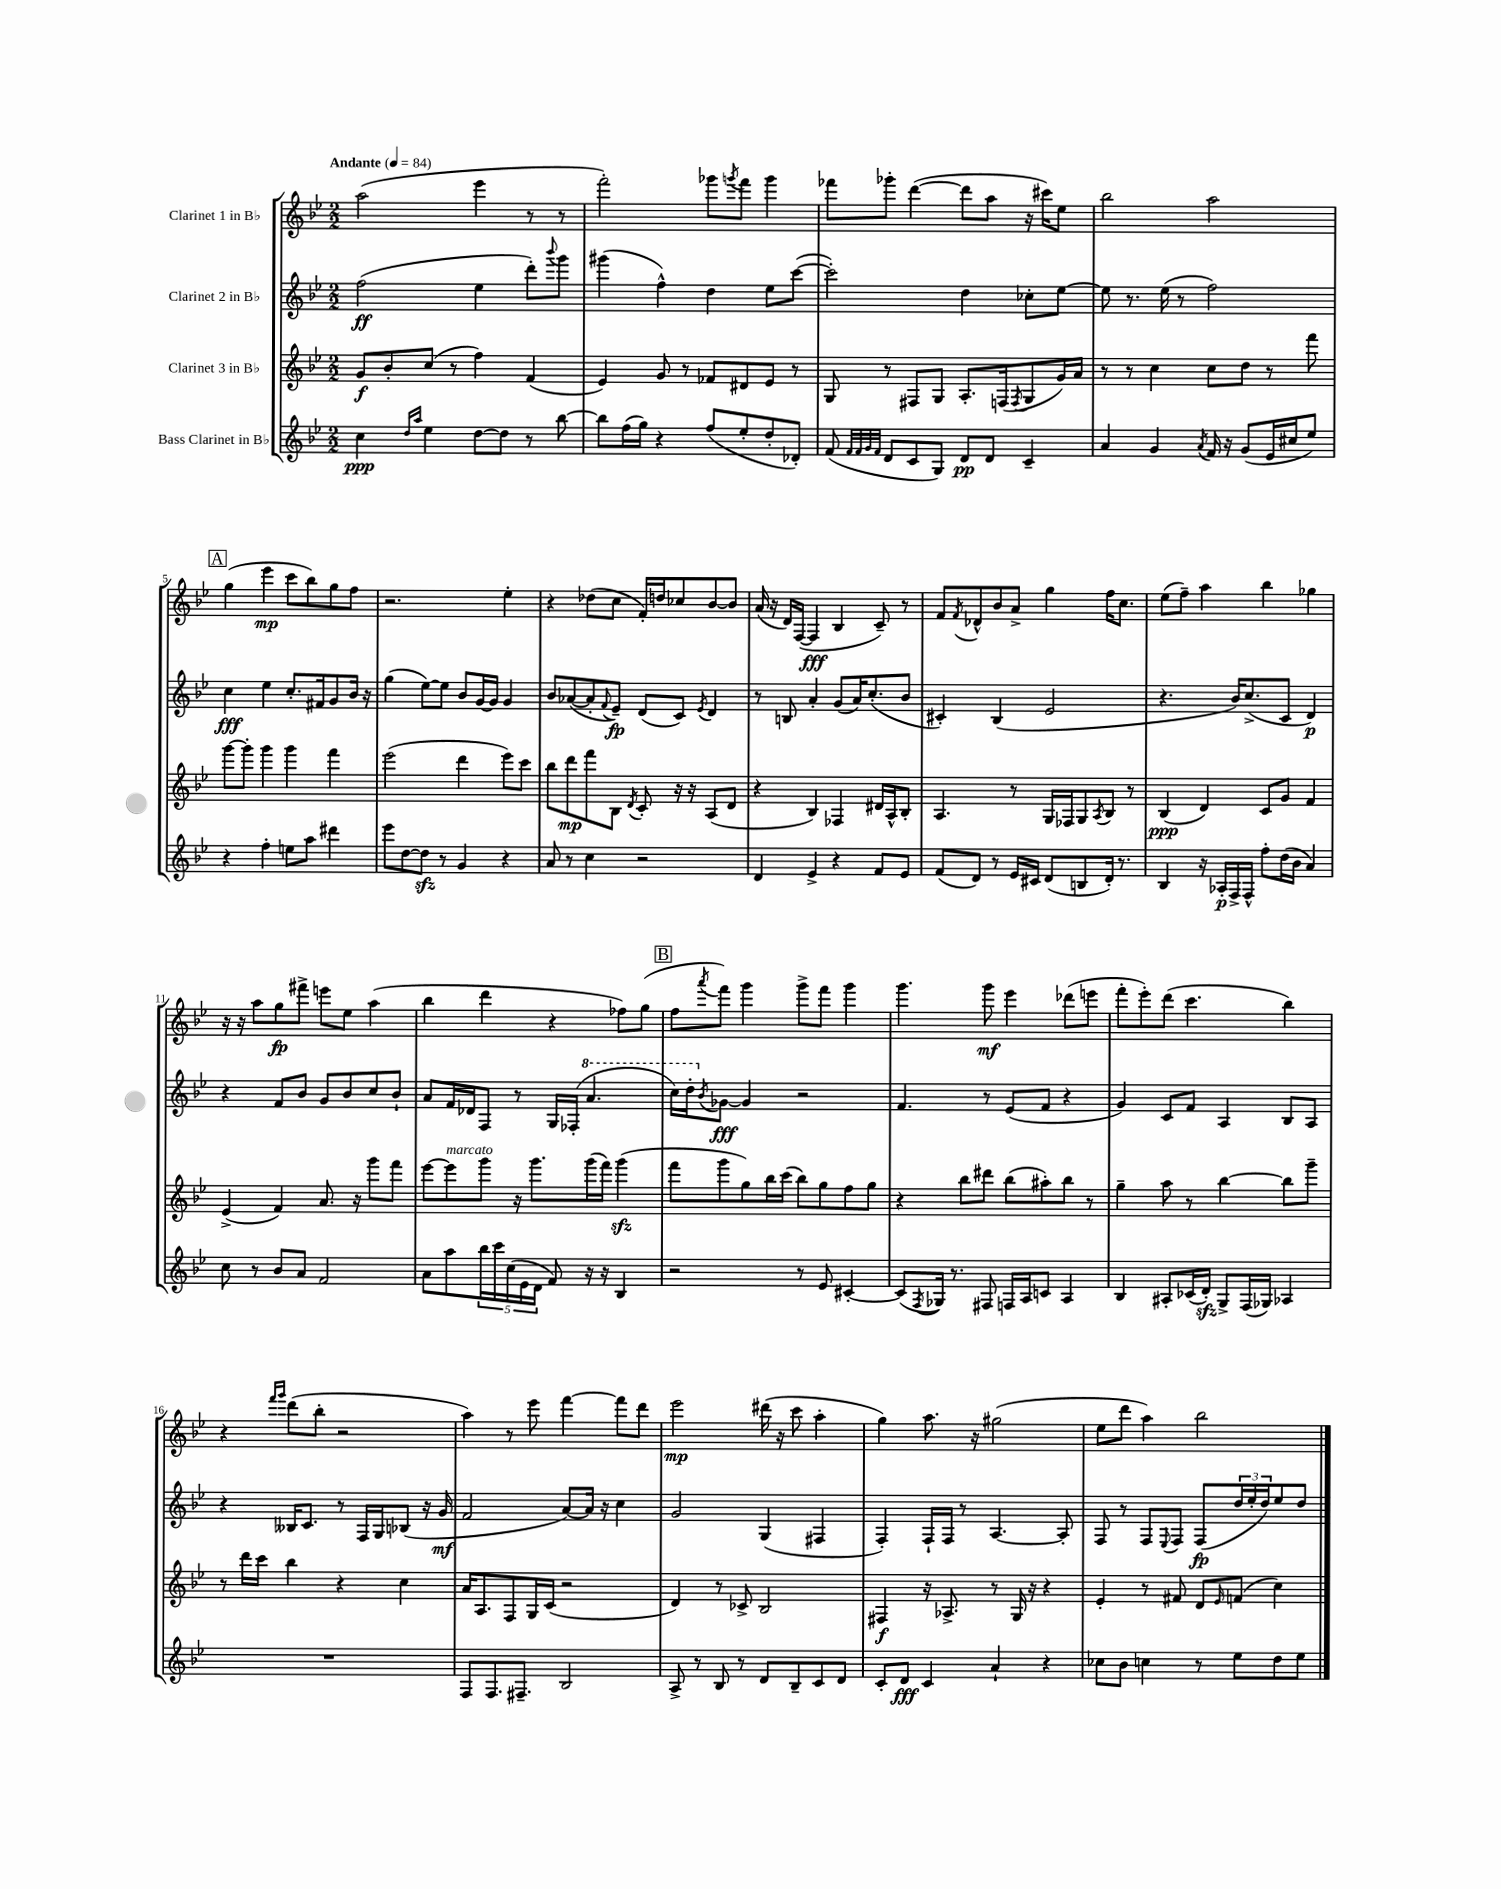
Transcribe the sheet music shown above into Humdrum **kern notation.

**kern	**kern	**kern	**kern
*staff4	*staff3	*staff2	*staff1
*clefG2	*clefG2	*clefG2	*clefG2
*k[b-e-]	*k[b-e-]	*k[b-e-]	*k[b-e-]
*M2/2	*M2/2	*M2/2	*M2/2
*MM84	*MM84	*MM84	*MM84
4cc	8g	(2ff	(2aa
.	8b-'	.	.
16qqdd	.	.	.
16qqaa	.	.	.
4ee-	(8cc	.	.
.	8r	.	.
[8dd	4ff)	4ee-	4eee-
8dd]	.	.	.
8r	(4f	8ddd')	8r
.	.	8qqbbb-	.
[8bb-	.	8ggg	8r
=	=	=	=
8bb-]	4e-)	(4ggg#	2fff')
(16ff	.	.	.
16gg)	.	.	.
4r	8g	4ff^^)	.
.	8r	.	.
(8ff	8f-	4dd	8ggg-
.	.	.	8qggg
8ee-'	8d#	.	8fff
8dd'	8e-	8ee-	4ggg
8d-')	8r	([8ccc	.
=	=	=	=
(8f	8G	2ccc'])	8fff-
32qqf	.	.	.
32qqf	.	.	.
32qqg	.	.	.
32qqf	.	.	.
8d	8r	.	8ggg-'
8c	8F#	.	([4ddd
8G)	8G	.	.
8d	8.A'	4dd	8ddd]
8d	.	.	8aa
.	(16F	.	.
.	8qF	.	.
4c~	8G	8cc-'	16r
.	.	.	16ccc#)
.	16g)	[8ee-	8ee-
.	16a	.	.
=	=	=	=
4a	8r	8ee-]	2bb-
.	8r	8.r	.
4g	4cc	.	.
.	.	(16ee-	.
.	.	8r	.
8qa	.	.	.
16f	8cc	2ff)	2aa
16r	.	.	.
(8g	8dd	.	.
16e-	8r	.	.
16cc#	.	.	.
8ee-)	8fff	.	.
=	=	=	=
4r	[8ggg	4cc	(4gg
.	8ggg']	.	.
4ff'	4ggg	4ee-	4eee-
8ee	4ggg	8.cc'	8ccc
8aa	.	.	8bb-)
.	.	16f#	.
4ddd#	4fff	8g	8gg
.	.	16b-	8ff
.	.	16r	.
=	=	=	=
8eee-	(2eee-	(4gg	2.r
[8dd	.	.	.
8dd]	.	[8ee-)	.
8r	.	8ee-]	.
4g	4ddd	8b-	.
.	.	[16g	.
.	.	16g]	.
4r	8eee-)	4g	4ee-'
.	8ccc	.	.
=	=	=	=
8a	8bb-	8b-	4r
8r	8ddd	([8a-	.
4cc	8fff	8a-']	(8dd-
.	.	8qqf	.
.	8B-	8e-~)	8cc
.	8qd	.	.
2r	8c'	(8d	16f')
.	.	.	16dd
.	16r	8c)	8cc-
.	16r	.	.
.	.	8qe-	.
.	(8A	4d	[8b-
.	8d	.	8b-]
=	=	=	=
4d	4r	8r	(16a
.	.	.	16r
.	.	8B	16d)
.	.	.	([16F
4e-^	4B-)	4a'	4F]
4r	4F-	(8g	4B-
.	.	16a)	.
.	.	(8.cc'	.
8f	16d#	.	8c~)
.	16A^^	.	.
8e-	8B-'	8b-	8r
=	=	=	=
(8f	4.A	4c#')	8f
.	.	.	8qf
8d)	.	.	8d-^^
8r	.	(4B-	8b-
16e-	8r	.	8a^
16c#	.	.	.
(8d	16G	2e-	4gg
.	16F-	.	.
8B	8G	.	.
.	8qA	.	.
16d')	8B-	.	16ff
8.r	.	.	8.cc
.	8r	.	.
=	=	=	=
4B-	(4B-	4.r	(8ee-
.	.	.	8ff~)
16r	4d)	.	4aa
16A-'	.	.	.
16F^	.	16b-)	.
16F^^	.	(8.cc^	.
8ff'	8c	.	4bb-
(16dd	8g	8c	.
16b-	.	.	.
4a)	4f	4d)	4gg-
=	=	=	=
8cc	(4e-^	4r	16r
.	.	.	16r
8r	.	.	8aa
8b-	4f)	8f	8gg
8a	.	8b-	8fff#^
2f	8.a	8g	8eee
.	.	8b-	8ee-
.	16r	.	.
.	8ggg	8cc	(4aa
.	8fff	8b-`	.
=	=	=	=
8a	[8eee-	8a	4bb-
8aa	8eee-]	16f	.
.	.	16d-	.
20bb-	8ggg	8F	4ddd
20ccc	.	.	.
(20cc	.	.	.
.	16r	8r	.
20e-	.	.	.
.	8.ggg	.	.
20d	.	.	.
8f)	.	16G	4r
.	.	(16F-'	.
16r	(16ggg	4.aa	.
16r	16fff)	.	.
4B-	(4ggg	.	8ff-)
.	.	.	(8gg
=	=	=	=
2r	8fff	16ccc)	8ff
.	.	16ddd'	.
.	.	8qb-	8qaaa
.	8ggg	[8g-	8fff)
.	8gg)	4g-]	4ggg
.	16bb-	.	.
.	(16ccc	.	.
8r	8bb-)	2r	8ggg^
8e-	8gg	.	8fff
[4c#'	8ff	.	4ggg
.	8gg	.	.
=	=	=	=
(8c#]	4r	4.f	4.ggg
8qF	.	.	.
16G-)	.	.	.
8.r	.	.	.
.	8bb-	.	.
8F#	8ddd#	8r	8ggg
16F	(8bb-	(8e-	4eee-
16A	.	.	.
8c	8aa#')	8f	.
4A	8bb-	4r	(8ddd-
.	8r	.	8eee
=	=	=	=
4B-	4gg~	4g)	8fff'
.	.	.	8eee-')
8A#'	8aa	8c	(8ddd
(16c-	8r	8f	4.ccc
16d')	.	.	.
8G^	[4bb-	4A	.
(16F	.	.	.
16G-)	.	.	.
4A-	8bb-]	8B-	4bb-)
.	8ggg~	8A	.
=	=	=	=
1r	8r	4r	4r
.	16ddd	.	.
.	16ccc	.	.
.	.	.	16qqfff
.	.	.	16qqggg
.	4bb-	16B--	(8ddd
.	.	8.c	.
.	.	.	8bb-'
.	4r	8r	2r
.	.	16F	.
.	.	16G	.
.	4cc	(8B-	.
.	.	16r	.
.	.	16g	.
=	=	=	=
8F	16a	2f	4aa)
.	8.A	.	.
8.F	.	.	.
.	8F	.	8r
8.F#~	.	.	.
.	16G	.	8eee-
.	(16c	.	.
2B-	2r	[8a)	[4fff
.	.	16a]	.
.	.	16r	.
.	.	4cc	8fff]
.	.	.	8ddd
=	=	=	=
8A^	4d)	2g	2eee-
8r	.	.	.
8B-	8r	.	.
8r	8c-^	.	.
8d	2B-	(4G	(16ddd#
.	.	.	16r
8B-~	.	.	8ccc
8c	.	4F#	4aa'
8d	.	.	.
=	=	=	=
8c'	4F#	4F')	4gg)
8d	.	.	.
4c	16r	16F`	8.aa
.	8.A-^	16F	.
.	.	8r	.
.	.	.	16r
4a`	8r	[4.A	(2gg#
.	16G	.	.
.	16r	.	.
4r	4r	.	.
.	.	8A']	.
=	=	=	=
8cc-	4e-'	8F	8ee-
8b-	.	8r	8ddd
4cc	8r	8F	4aa)
.	.	8qqE-	.
.	8f#	8F	.
8r	8d	(8F	2bb-
.	16qqe-	.	.
8ee-	(8f	24dd	.
.	.	24ee-'	.
.	.	24dd)	.
8dd	4cc)	8ee-	.
8ee-	.	8dd	.
==	==	==	==
*-	*-	*-	*-
